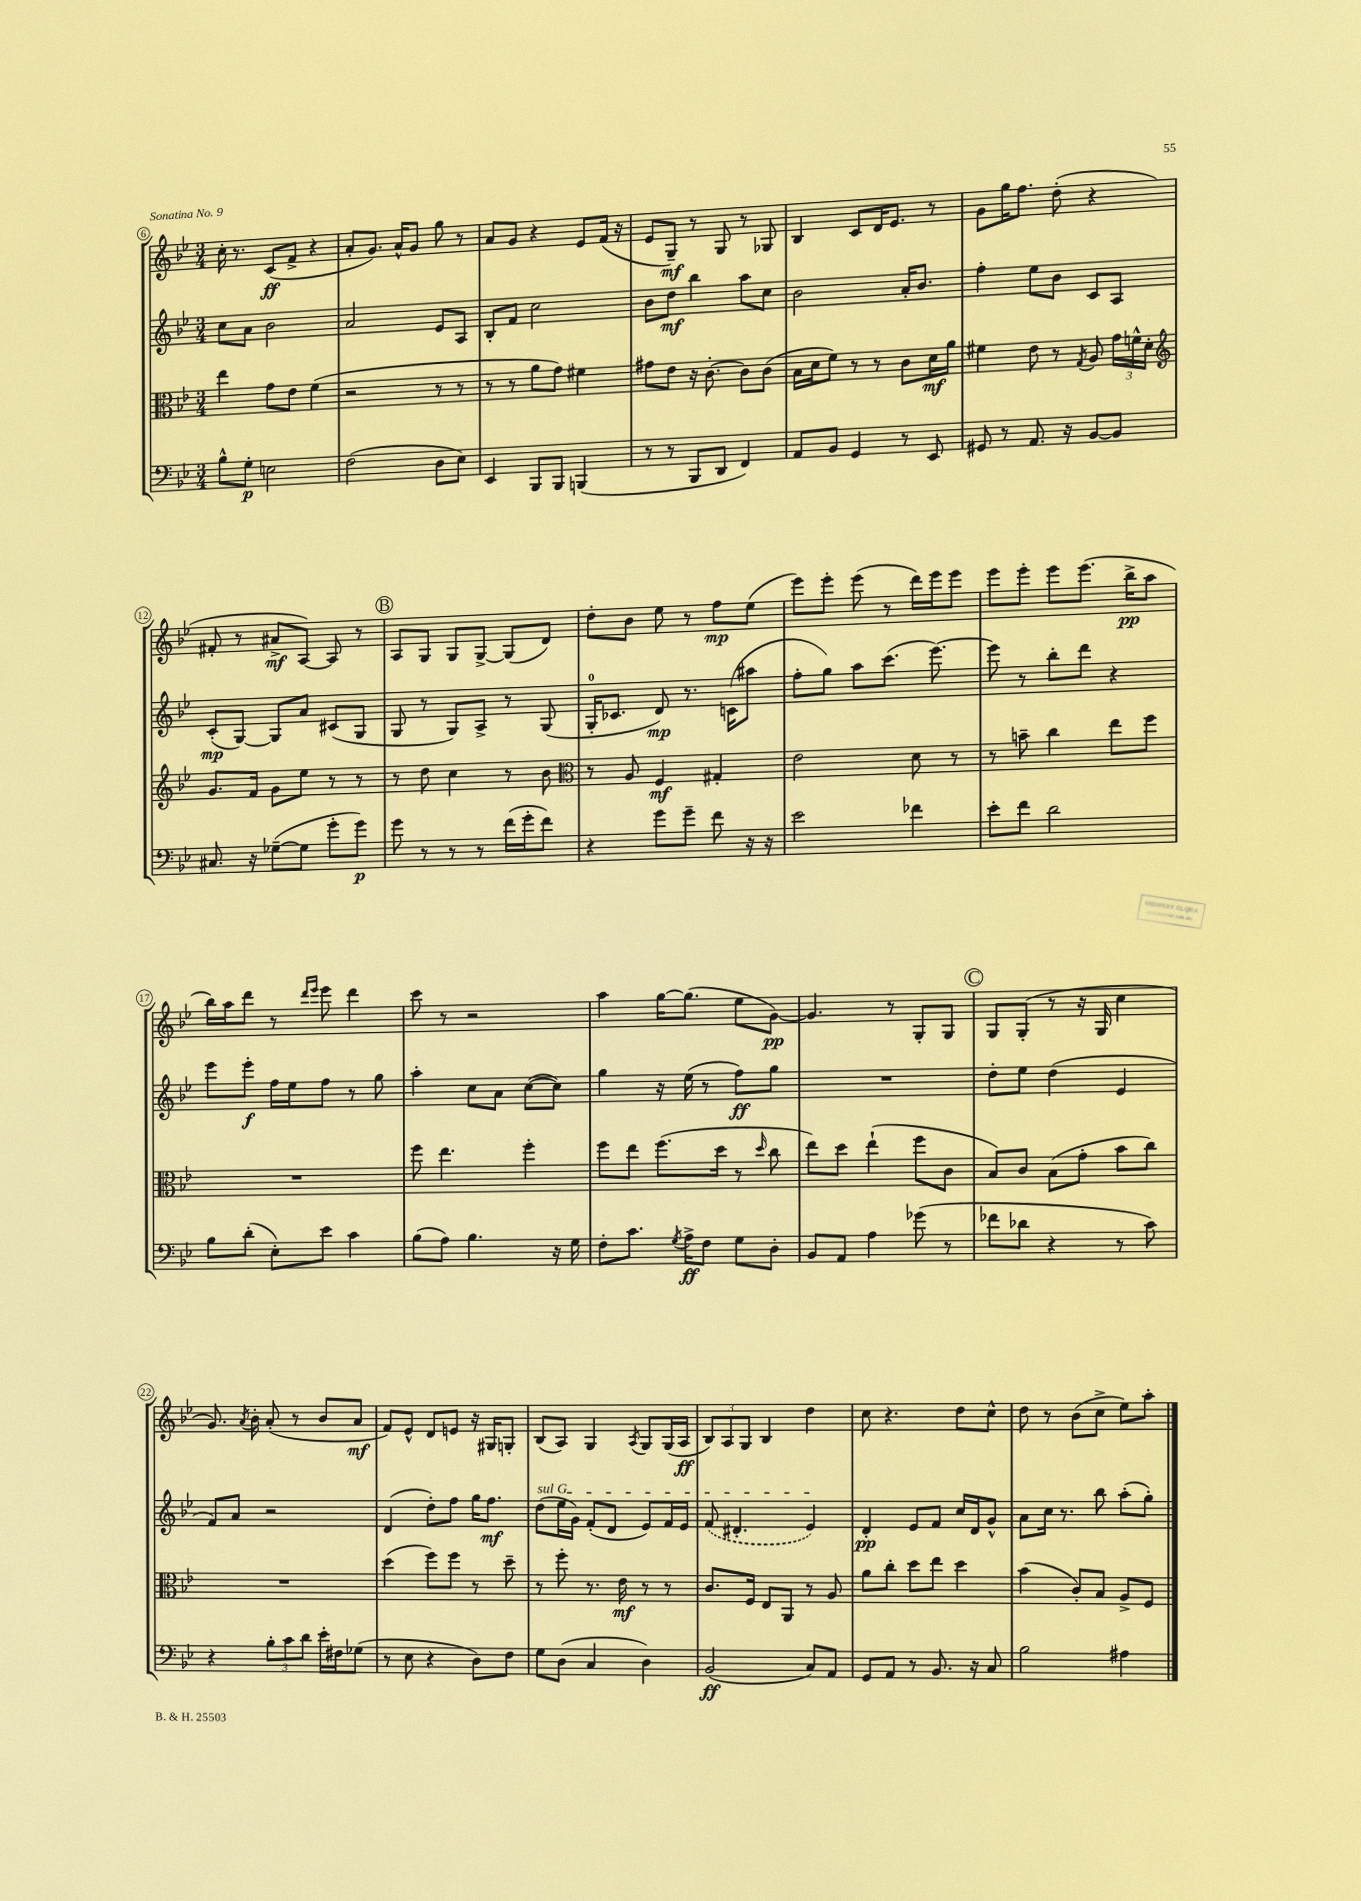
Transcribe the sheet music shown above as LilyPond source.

<<
\new StaffGroup <<
\new Staff = "s0" {
    \clef treble \key bes \major \numericTimeSignature \time 3/4
    \autoBeamOff c''16-. r8. c'8[\ff( f'8]-> r4 |
    a'8[-. g'8.]) a'16[-^ g'8] g''8 r8 |
    a'8[ g'8] r4 ees'8[ f'16]( r16 |
    ees'8[ g8]--\mf) r8 g8 r8 ges8 |
    bes4 c'8[ d'16 ees'8.] r8 |
    g'8[ g''16 f''8.] d''8-.( r4 |
    fis'8-. r8 ais'8[->\mf a8]~) a8 r8 |
    \mark \markup { \circle "B" } a8[ g8] g8[ g8]~-> g8[( d'8]) |
    d''8[-. bes'8] ees''8 r8 f''8[\mp ees''8]( |
    ees'''8[) ees'''8]-. ees'''8( r8 d'''16[) ees'''16 ees'''8] |
    ees'''8[ ees'''8]-. ees'''8[ ees'''8.]( bes''16[->\pp a''8] |
    bes''16[) a''16 d'''8] r8 \grace { d'''16[ ees'''16] } ees'''8 d'''4 |
    c'''8 r8 r2 |
    a''4 g''16[~ g''8.]( ees''8[ g'8]~\pp) |
    g'4. r8 g8[-. g8] |
    \mark \markup { \circle "C" } g8[ g8]-.( r8 r16 g16 c''4 |
    g'8.) \acciaccatura { a'8 } bes'16-. a'8-.( r8 bes'8[ a'8]\mf |
    f'8[) ees'8]-^ d'8[ e'8] r16 gis16[ g8]-. |
    bes8[( a8]) g4 \acciaccatura { a8 } g8[ g16( a16]\ff |
    \tuplet 3/2 { bes8[) a8 g8] } bes4 d''4 |
    c''8 r4. d''8[ c''8]-^ |
    d''8 r8 bes'8[( c''8]-> ees''8[) a''8]-. \bar "|." |
}
\new Staff = "s1" {
    \clef treble \key bes \major \numericTimeSignature \time 3/4
    \autoBeamOff c''8[ a'8] bes'2 |
    a'2 ees'8[ a8] |
    bes8[-. f'8] c''2 |
    bes'8[ d''8]\mf bes''4 a''8[ c''8] |
    bes'2 a'16[-. bes'8.] |
    f''4-. ees''8[ bes'8] c'8[ a8] |
    c'8[-.\mp( g8]~) g8[ a'8] cis'8[( g8] |
    \mark \markup { \circle "B" } g8 r8 g8[) a8]-> r8 g8( |
    g16[-0-. ces'8.] d'8\mp) r8. c'16[( ais''8] |
    f''8[-. g''8]) a''8[ c'''8.]( ees'''8.~) |
    ees'''8 r8 bes''8[-. d'''8] r4 |
    ees'''8[ ees'''8]-.\f f''16[ ees''16 f''8] r8 g''8 |
    a''4-. c''8[ a'8] c''8[~( c''8]) |
    g''4 r16 ees''16( r8 f''8[\ff) g''8] |
    R2. |
    \mark \markup { \circle "C" } d''8[-. ees''8] d''4( ees'4 |
    f'8[) a'8] r2 |
    d'4( d''8[-.) f''8] g''16[ f''8.]\mf |
    \once \override TextSpanner.bound-details.left.text = \markup { \italic "sul G" } d''8[\startTextSpan( ees''16 g'16]) f'8[-.( d'8] ees'8[) f'16 ees'16] |
    \once \slurDashed f'8( dis'4.-. ees'4\stopTextSpan) |
    d'4-.\pp ees'8[ f'8] c''16[ d'16 g'8]-^ |
    a'8[ c''16] r8. bes''8 a''8[-.( g''8]-.) \bar "|." |
}
\new Staff = "s2" {
    \clef alto \key bes \major \numericTimeSignature \time 3/4
    \autoBeamOff ees''4 g'8[ ees'8] f'4( |
    r2 r8 r8 |
    r8 r8 a'8[ g'8]) fis'4 |
    gis'8[ ees'8] r16 c'8.~-. c'8[ c'8]( |
    bes16[ d'16 f'8]) r8 r8 c'8[ d'16\mf a'16] |
    fis'4 ees'8 r8 \acciaccatura { g8 } a8 \tuplet 3/2 { g'16[ f'16-^ d'16]-. } |
    \clef treble g'8.[ f'16] g'8[ ees''8] r8 r8 |
    \mark \markup { \circle "B" } r8 d''8 c''4 r8 bes'8 |
    \clef alto r8 a8 f4\mf gis4-. |
    ees'2 d'8 r8 |
    r8 b'8-- c''4 ees''8[ f''8] |
    R2. |
    f''8 ees''4. f''4-. |
    f''8[ ees''8] f''8.[( d''16] r8 \grace { d''16 } c''8 |
    ees''8[) d''8] ees''4-!( f''8[ c'8] |
    \mark \markup { \circle "C" } bes8[) c'8] bes8[( g'8]-. bes'8[ c''8]) |
    R2. |
    d''4( f''8[) f''8] r8 d''8-- |
    r8 f''8-. r8. ees'16\mf r8 r8 |
    c'8.[ f16] ees8[ a,8] r8 a8 |
    a'8[ c''8]-. d''8[ ees''8] d''4 |
    bes'4( c'8[-.) bes8] a8[-> f8] \bar "|." |
}
\new Staff = "s3" {
    \clef bass \key bes \major \numericTimeSignature \time 3/4
    \autoBeamOff bes8[-^ g8]-.\p e2 |
    f2( d8[ ees8]) |
    ees,4 bes,,8[ bes,,8] b,,4( |
    r8 r8 bes,,8[ d,8] f,4) |
    a,8[ bes,8] g,4 r8 ees,8 |
    gis,8 r8 a,8. r16 bes,8[~ bes,8] |
    cis8. r16 ges8[~--( ges8] g'8[-. g'8]\p) |
    \mark \markup { \circle "B" } g'8 r8 r8 r8 f'16[( g'16-. f'8]) |
    r4 g'8[ g'8]-- f'8 r16 r16 |
    ees'2 fes'4 |
    ees'8[-. f'8] d'2 |
    bes8[ d'8]-.( ees8[-.) ees'8] c'4 |
    bes8[( a8]) bes4. r16 g16 |
    f8[-. c'8.] \acciaccatura { g8 } a16[->\ff f8] g8[ d8]-. |
    bes,8[ a,8] a4 ges'8( r8 |
    \mark \markup { \circle "C" } fes'8[ des'8] r4 r8 c'8) |
    r4 \tuplet 3/2 { bes8[-. c'8 d'8] } ees'16[-. fis16 ges8]( |
    r8 ees8 r4 d8[) f8] |
    g8[ d8]( c4 d4) |
    bes,2\ff( c8[) a,8] |
    g,8[ a,8] r8 bes,8. r16 c8 |
    bes2 ais4 \bar "|." |
}
>>
>>
\layout { \context { \Score currentBarNumber = #6 \override BarNumber.stencil = #(make-stencil-circler 0.1 0.3 ly:text-interface::print) } }
